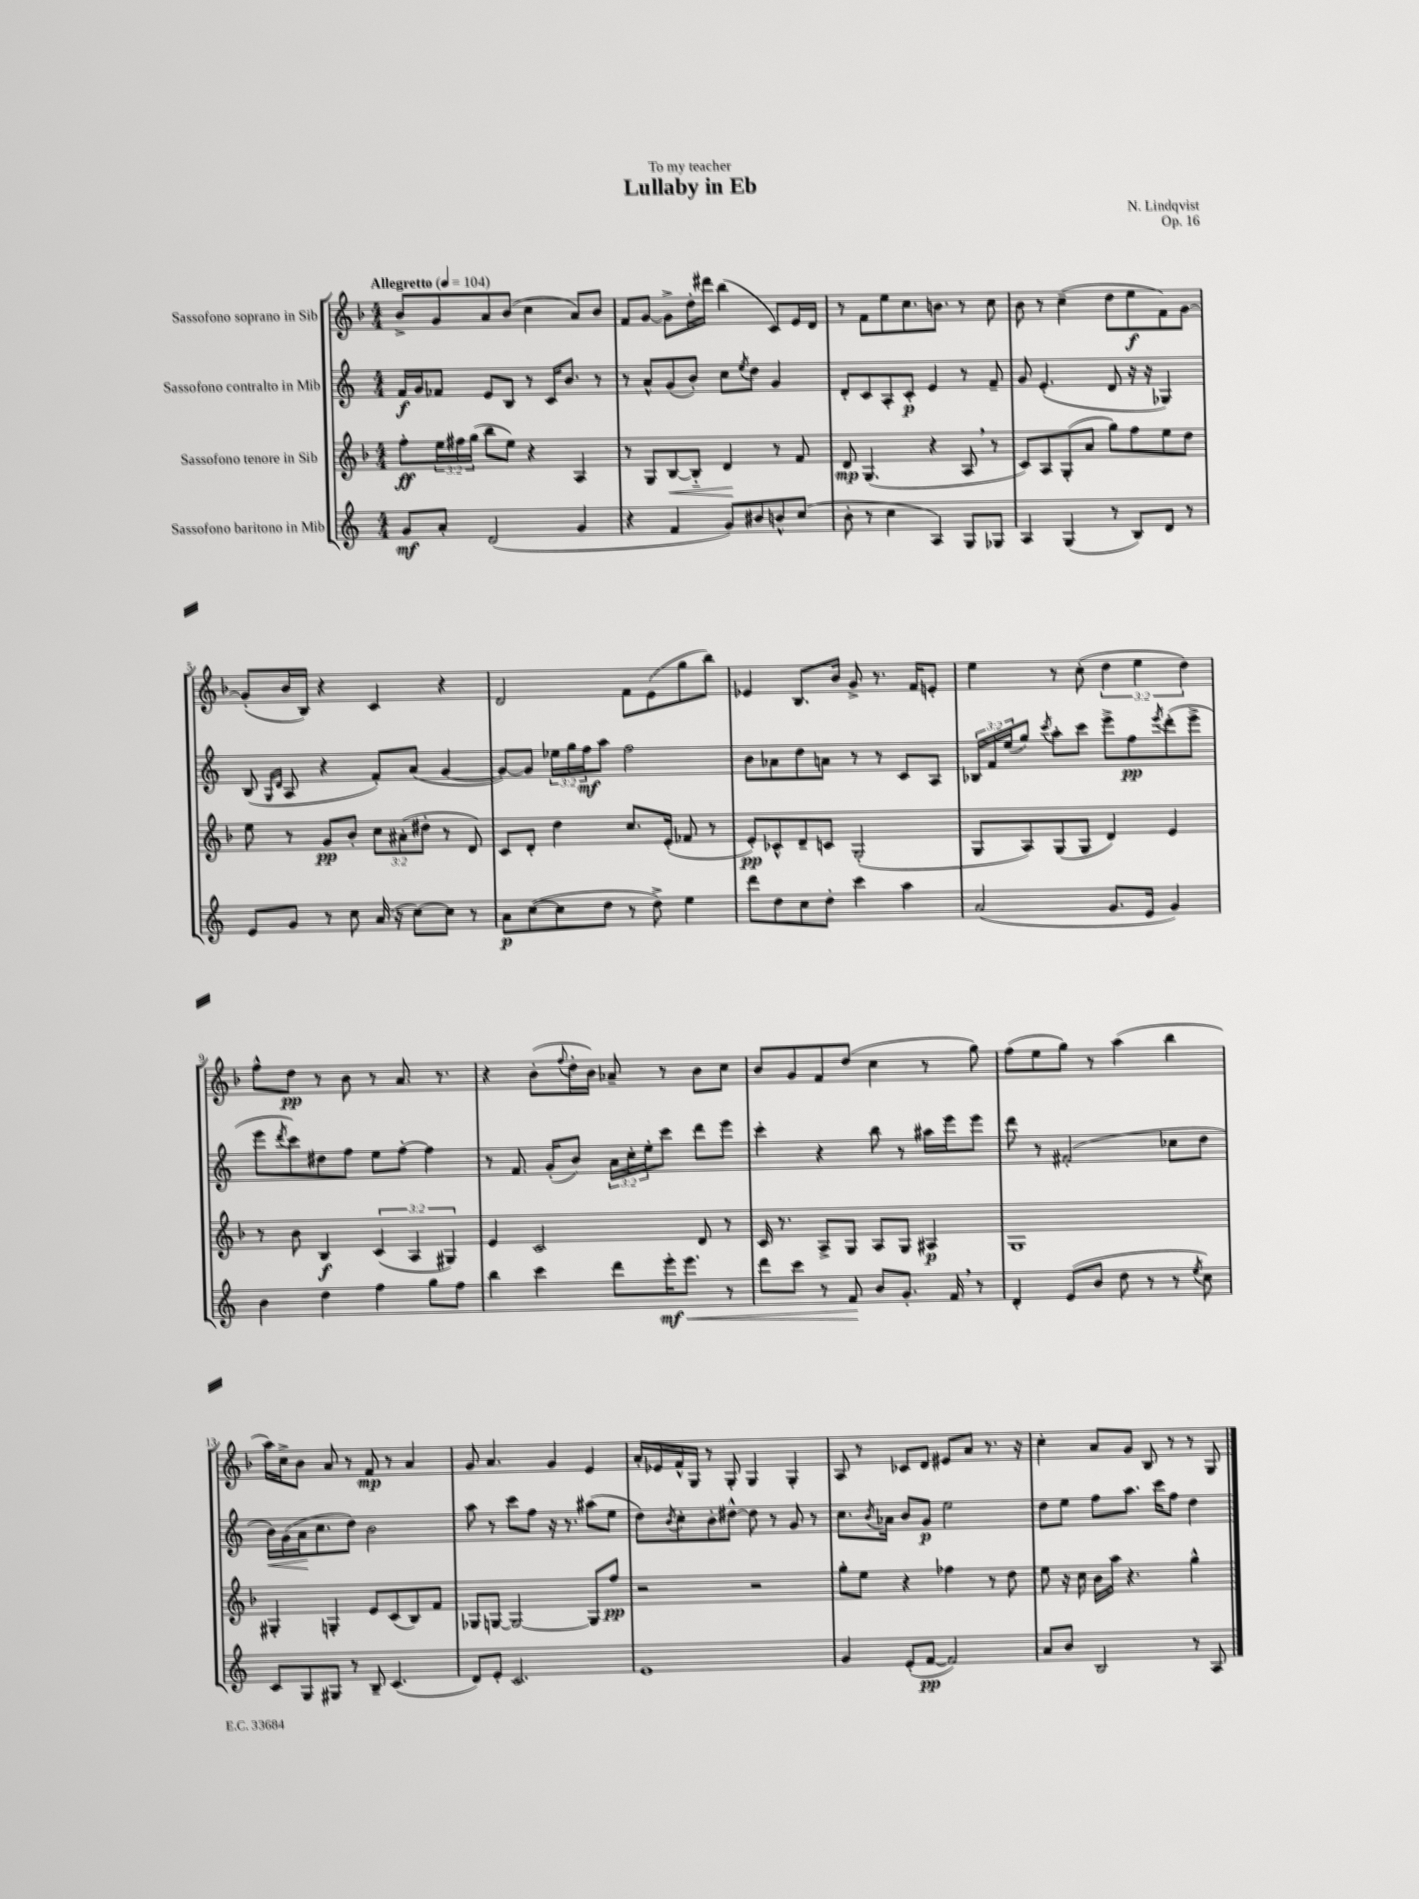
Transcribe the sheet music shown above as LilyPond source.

\header { title = "Lullaby in Eb" composer = "N. Lindqvist" dedication = "To my teacher" opus = "Op. 16" }
<<
\new StaffGroup <<
\new Staff = "s0" \with { instrumentName = "Sassofono soprano in Sib" } {
    \clef treble \key f \major \numericTimeSignature \time 4/4 \override Staff.TupletNumber.text = #tuplet-number::calc-fraction-text \tempo "Allegretto" 4 = 104
    bes'8-> g'8 a'8 bes'8( c''4 a'8) bes'8 |
    f'8 g'8~ g'8-> d''16-. dis'''16 bes''4( c'8) e'16 d'16 |
    r8 f'8 e''8 c''8. b'8. r8 c''8 |
    bes'8 r8 c''4--( d''8 e''8\f f'8) g'8~ |
    g'8-.( bes'16 bes16) r4 c'4 r4 |
    d'2 f'8 e'8( g''8 bes''8) |
    ees'4 bes8. bes'16 g'8-> r8. f'16 e'8-. |
    e''4 r8 c''8-.( \tuplet 3/2 { d''4 e''4 d''4) } |
    f''8-^ d''8\pp r8 bes'8 r8 a'8. r8. |
    r4 bes'8-.( \appoggiatura { f''8 } d''16-. bes'16) aes'8-- r8 bes'8 c''8 |
    bes'8 g'8 f'8 d''8( c''4 r8 g''8) |
    f''8( e''8 g''8) r8 a''4( bes''4 |
    a''16) c''16-> bes'8 a'8 r8 f'8\mp r8 a'4 |
    g'8 a'4. g'4 e'4 |
    a'16-. ees'16 f'16-^ g16 r8 g8-. g4 g4-. |
    a8 r8 ces'8 d'8 eis'8 a'8 r8. r16 |
    c''4-. a'8 g'8 bes8 r8 r8 g8 \bar "|." |
}
\new Staff = "s1" \with { instrumentName = "Sassofono contralto in Mib" } {
    \clef treble \key c \major \numericTimeSignature \time 4/4 \override Staff.TupletNumber.text = #tuplet-number::calc-fraction-text
    f'16\f g'16 fes'8 e'8 b8 r8 c'16 b'8. r8 |
    r8 a'8-^ g'8( b'8-.) c''8 \acciaccatura { e''8 } d''8 g'4 |
    d'8-. c'8 a8-. c'8-.\p e'4 r8 f'8-- |
    g'8 e'4.-.( d'8 r16 r16 ges4) |
    b8( \grace { g16 d'16 } a8 r4 f'8-.) a'8( g'4~ |
    g'8~) g'8 \tuplet 3/2 { ees''16 g''16 f''16\mf } a''8 f''2 |
    b'8 aes'8 d''8 a'8 r8 r8 c'8 a8 |
    \tuplet 3/2 { bes16 f'16 e''16( } g''8) \acciaccatura { c'''8 } a''8-. c'''8 e'''8-> f''8\pp \acciaccatura { e'''8 } d'''8-.( e'''8-> |
    e'''8 \acciaccatura { d'''8 } c'''8) dis''8 f''8 e''8 f''8~-. f''4 |
    r8 f'8. g'16-.( b'8) \tuplet 3/2 { a'16 c''16-. e''16-. } c'''8 d'''8 e'''8 |
    c'''4-. r4 b''8 r8 ais''16 e'''16 e'''8 |
    d'''8 r8 fis'2-.( ces''8 d''8 |
    b'16\<) g'16( a'16\! c''8. d''8) b'2 |
    a''8 r8 c'''8 f''8 r16 r8. ais''8( e''8 |
    d''8) \acciaccatura { b'8 } c''8-. b'8-. dis''8~-^ dis''8 r8 g'8 r8 |
    c''8. \acciaccatura { b'8 } aes'16 b'8 g'8\p e''2 |
    d''8 e''8 f''8 a''8. c'''16 f''8 d''4 \bar "|." |
}
\new Staff = "s2" \with { instrumentName = "Sassofono tenore in Sib" } {
    \clef treble \key f \major \numericTimeSignature \time 4/4 \override Staff.TupletNumber.text = #tuplet-number::calc-fraction-text
    f''8-.\ff \tuplet 3/2 { e''16 fis''16 g''16( } bes''8 e''8) r4 a4 |
    r8 g8 bes8~\< bes8-_ d'4\! r8 f'8 |
    d'8\mp g4.( r4 a8 \breathe r8 |
    c'8) a8 g8-.( a'8 g''8) f''8 e''8 d''8 |
    e''8 r8 g'8\pp bes'8-. \tuplet 3/2 { c''8 ais'8-.( dis''8-. } r8 d'8) |
    c'8 d'8-. d''4 c''8. e'16-.( fes'8 r8 |
    e'8-.\pp) ces'8-^ d'8-- c'8 g2-.( |
    g8 a8) g8( g8 d'4) e'4 |
    r8 bes'8 bes4\f \tuplet 3/2 { c'4( a4 gis4) } |
    e'4 c'2 d'8 r8 |
    c'16 r8. a8-> g8 a8 g8 ais4\p |
    g1 |
    gis4-. g4-. e'8 c'8( bes8) f'8 |
    ges8 g8~ g2~ g8 f''8\pp |
    r2 r2 |
    g''8-. e''8 r4 fes''4 r8 d''8 |
    e''8 r16 c''16 bes'16 a''16 r4. g''4-^ \bar "|." |
}
\new Staff = "s3" \with { instrumentName = "Sassofono baritono in Mib" } {
    \clef treble \key c \major \numericTimeSignature \time 4/4
    g'8\mf a'8-. d'2( g'4 |
    r4 f'4 g'8) bis'8 b'8-^ c''8( |
    b'8-. r8 c''4 a4) g8 ges8 |
    a4 g4( r8 b8) d'8 r8 |
    e'8 g'8 r8 c''8 a'16( r16 c''8~) c''8 r8 |
    a'8\p c''8~( c''8 d''8 r8 d''8->) e''4 |
    d'''8 d''8 c''8 d''8-. c'''4 a''4 |
    a'2( g'8. e'16 g'4) |
    b'4 d''4 f''4 g''8 f''8 |
    b''4 c'''4 d'''8 e'''16-.\mf\< e'''8. r8 |
    d'''8 c'''8 r8 f'8\! b'8 g'8.-. f'16 \breathe r8 |
    d'4-. e'8( b'8 d''8 r8 r8 \acciaccatura { e''8 } c''8) |
    c'8 g8 gis8 r8 b8-- c'4.( |
    d'8) e'8-. c'2. |
    e'1 |
    g'4 e'8-.( f'8~\pp f'2) |
    a'8 b'8 b2 r8 a8 \bar "|." |
}
>>
>>
